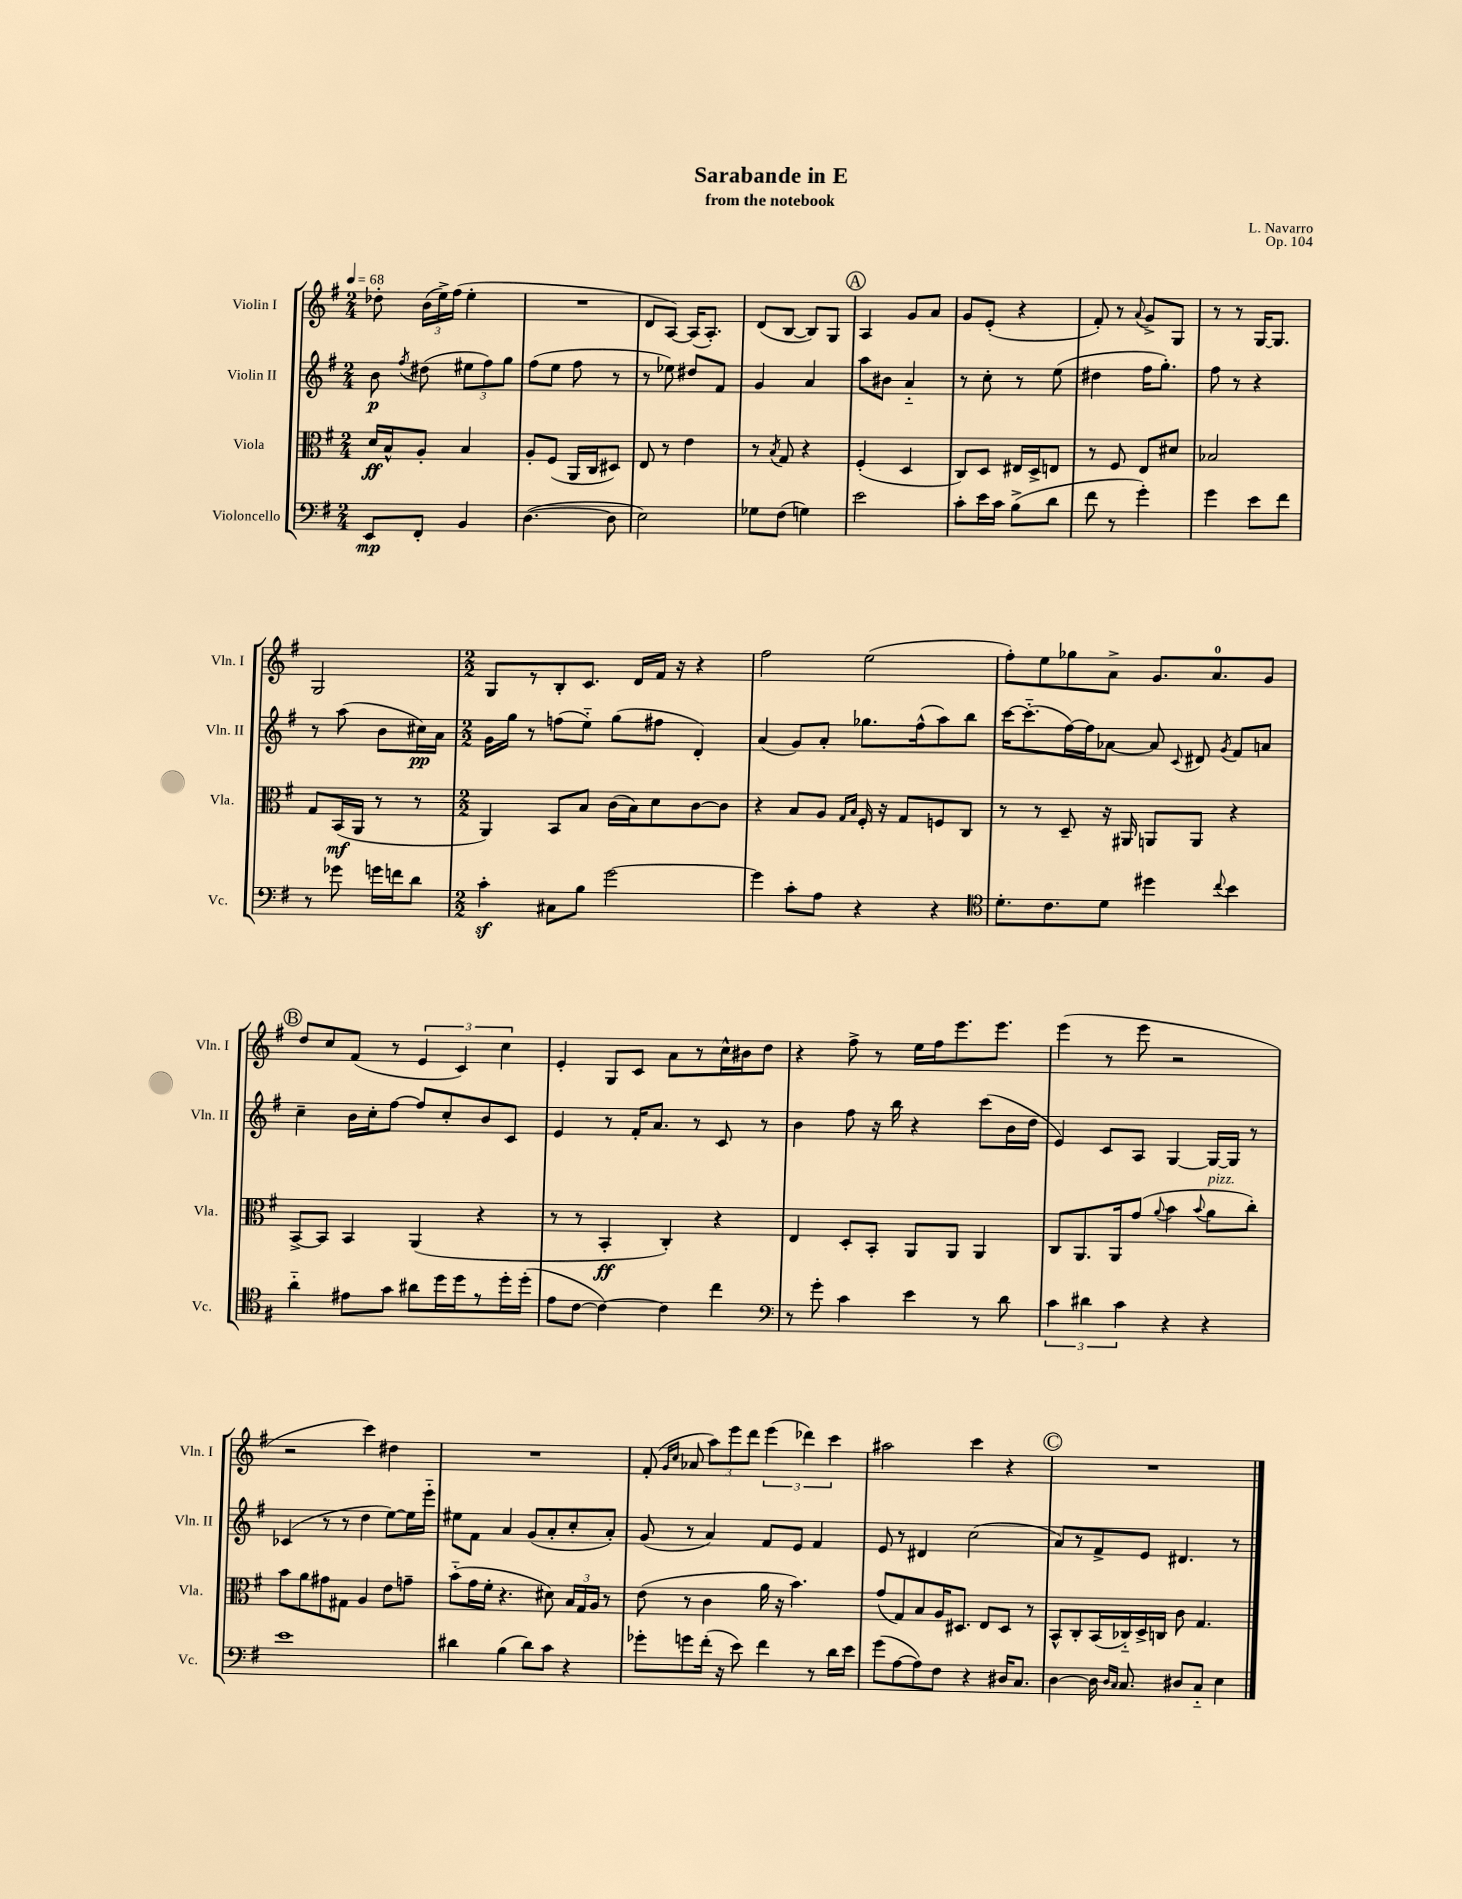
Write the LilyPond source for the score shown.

\header { title = "Sarabande in E" composer = "L. Navarro" subtitle = "from the notebook" opus = "Op. 104" }
<<
\new StaffGroup <<
\new Staff = "s0" \with { instrumentName = "Violin I" shortInstrumentName = "Vln. I" } {
    \clef treble \key g \major \numericTimeSignature \time 2/4 \tempo 4 = 68
    \autoBeamOff des''8-. \tuplet 3/2 { b'16[( e''16->) fis''16]( } e''4-. |
    R2 |
    d'8[ a8]~) a16[( a8.]-.) |
    d'8[( b8]~ b8[) g8] |
    \mark \markup { \circle "A" } a4 g'8[ a'8] |
    g'8[ e'8]-.( r4 |
    fis'8-.) r8 \appoggiatura { a'8 } g'8[-> g8] |
    r8 r8 g16[~ g8.] |
    g2 |
    \numericTimeSignature \time 2/2 g8[ r8 b8-. c'8.] d'16[ fis'16] r16 r4 |
    fis''2 e''2( |
    fis''8[-.) e''8 ges''8 a'8]-> g'8.[ a'8.-0 g'8] |
    \mark \markup { \circle "B" } d''8[ c''8 fis'8]( r8 \tuplet 3/2 { e'4 c'4) c''4 } |
    e'4-. g8[ c'8] a'8[ r8 c''16-^ bis'16 d''8] |
    r4 fis''8-> r8 e''16[ fis''16 e'''8. e'''8.] |
    e'''4( r8 e'''8 r2 |
    r2 c'''4) dis''4 |
    R1 |
    fis'8-.( \grace { g'16[ c''16] } aes'8 \tuplet 3/2 { a''8[) e'''8 d'''8] } \tuplet 3/2 { e'''4( des'''4) c'''4 } |
    ais''2 c'''4 r4 |
    \mark \markup { \circle "C" } R1 \bar "|." |
}
\new Staff = "s1" \with { instrumentName = "Violin II" shortInstrumentName = "Vln. II" } {
    \clef treble \key g \major \numericTimeSignature \time 2/4
    \autoBeamOff b'8\p \acciaccatura { fis''8 } dis''8( \tuplet 3/2 { eis''8[ fis''8) g''8] } |
    fis''8[( e''8] fis''8 r8 |
    r8 ees''8) dis''8[ fis'8] |
    g'4 a'4 |
    \mark \markup { \circle "A" } a''8[ bis'8] a'4-_ |
    r8 c''8-. r8 e''8( |
    dis''4 fis''16[ g''8.]-.) |
    fis''8 r8 r4 |
    r8 a''8( b'8[ cis''16\pp) a'16] |
    \numericTimeSignature \time 2/2 g'16[ g''16] r8 f''8[( e''8]-_) g''8[( fis''8] d'4-.) |
    a'4( g'8[) a'8]-. ges''8.[ fis''16-^( a''8) b''8] |
    c'''16[~ c'''8.-_( fis''16~) fis''16 aes'8]~ aes'8 \appoggiatura { c'8 } dis'8 \acciaccatura { g'8 } fis'8[ a'8] |
    \mark \markup { \circle "B" } c''4-- b'16[ c''16-. fis''8]~ fis''8[ c''8-. b'8 c'8] |
    e'4 r8 fis'16[-. a'8.] r8 c'8 r8 |
    b'4 fis''8 r16 b''16 r4 c'''8[( b'16 d''16] |
    e'4) c'8[ a8] g4~ g16[~ g16] r8 |
    ces'4( r8 r8 d''4 e''8[~) e''16 e'''16]-_ |
    eis''8[ fis'8] a'4 g'8[( a'8-. c''8-. a'8]-.) |
    g'8( r8 a'4) fis'8[ e'8] fis'4 |
    e'8 r8 dis'4 c''2( |
    \mark \markup { \circle "C" } a'8[) r8 fis'8-> e'8] dis'4. r8 \bar "|." |
}
\new Staff = "s2" \with { instrumentName = "Viola" shortInstrumentName = "Vla." } {
    \clef alto \key g \major \numericTimeSignature \time 2/4
    \autoBeamOff d'16[\ff b16-^ a8]-. b4 |
    a8[-. fis8]( a,16[ c16 dis8]) |
    e8 r8 e'4 |
    r8 \acciaccatura { b8 } g8 r4 |
    \mark \markup { \circle "A" } fis4-.( d4 |
    c8[) d8] eis16[ d16-> e8] |
    r8 fis8 e8[ dis'8] |
    bes2 |
    g8[ b,16\mf( a,16] r8 r8 |
    \numericTimeSignature \time 2/2 a,4) b,8[ b8] c'16[( b16) d'8 c'8~ c'8] |
    r4 b8[ a8] \grace { g16[ b16] } fis16-. r16 g8[ f8 c8] |
    r8 r8 d8-- r16 ais,16 a,8[ a,8] r4 |
    \mark \markup { \circle "B" } b,8[~-> b,8] b,4 a,4( r4 |
    r8 r8 b,4-.\ff c4-.) r4 |
    e4 d8[-. b,8]-. a,8[ a,8] a,4 |
    c8[ a,8. a,16 g'8]( \appoggiatura { a'8 } b'4 \appoggiatura { b'8 } a'8[^\markup { \italic "pizz." } c''8]-.) |
    b'8[ a'8 gis'8 gis8] a4 e'8[ g'8]-- |
    b'8[-_( g'16 fis'16]-. r4. dis'8) \tuplet 3/2 { b16[ g16 a16] } r8 |
    e'8( r8 c'4 a'16 r16 b'4.) |
    g'8[( g8) b8 a16 dis8.] e8[ dis8] r8 |
    \mark \markup { \circle "C" } b,8[-^ c8-. b,16( ces16-_) d16-> c16] c'8 g4. \bar "|." |
}
\new Staff = "s3" \with { instrumentName = "Violoncello" shortInstrumentName = "Vc." } {
    \clef bass \key g \major \numericTimeSignature \time 2/4
    \autoBeamOff e,8[\mp fis,8]-. b,4 |
    d4.~( d8 |
    e2) |
    ges8[ fis8]( g4) |
    \mark \markup { \circle "A" } e'2 |
    c'8[-. e'16 c'16] b8[->( d'8] |
    fis'8 r8 g'4-.) |
    g'4 e'8[ fis'8] |
    r8 ges'8 g'16[ f'16 d'8] |
    \numericTimeSignature \time 2/2 c'4-.\sf cis8[ b8] g'2~ |
    g'4 c'8[-. a8] r4 r4 |
    \clef tenor d'8.[-. c'8. d'8] dis''4 \appoggiatura { c''8 } b'4 |
    \mark \markup { \circle "B" } a'4-_ eis'8[ g'8] ais'8[ d''16 d''16 r8 d''16-. d''16]-.( |
    e'8[ c'8]~ c'4~) c'4 c''4 |
    \clef bass r8 g'8-. c'4 e'4 r8 d'8 |
    \tuplet 3/2 { c'4 dis'4 c'4 } r4 r4 |
    e'1 |
    dis'4 b4( dis'8[) c'8] r4 |
    ges'8[-. g'8 fis'16]-.( r16 e'8) fis'4 r8 d'16[ e'16] |
    g'8[( a8~ a8) fis8] r4 dis16[ c8.] |
    \mark \markup { \circle "C" } d4~ d16 \grace { d16[ c16] } c8. dis8[ c8]-_ e4 \bar "|." |
}
>>
>>
\layout { \context { \Score \remove "Bar_number_engraver" } }
